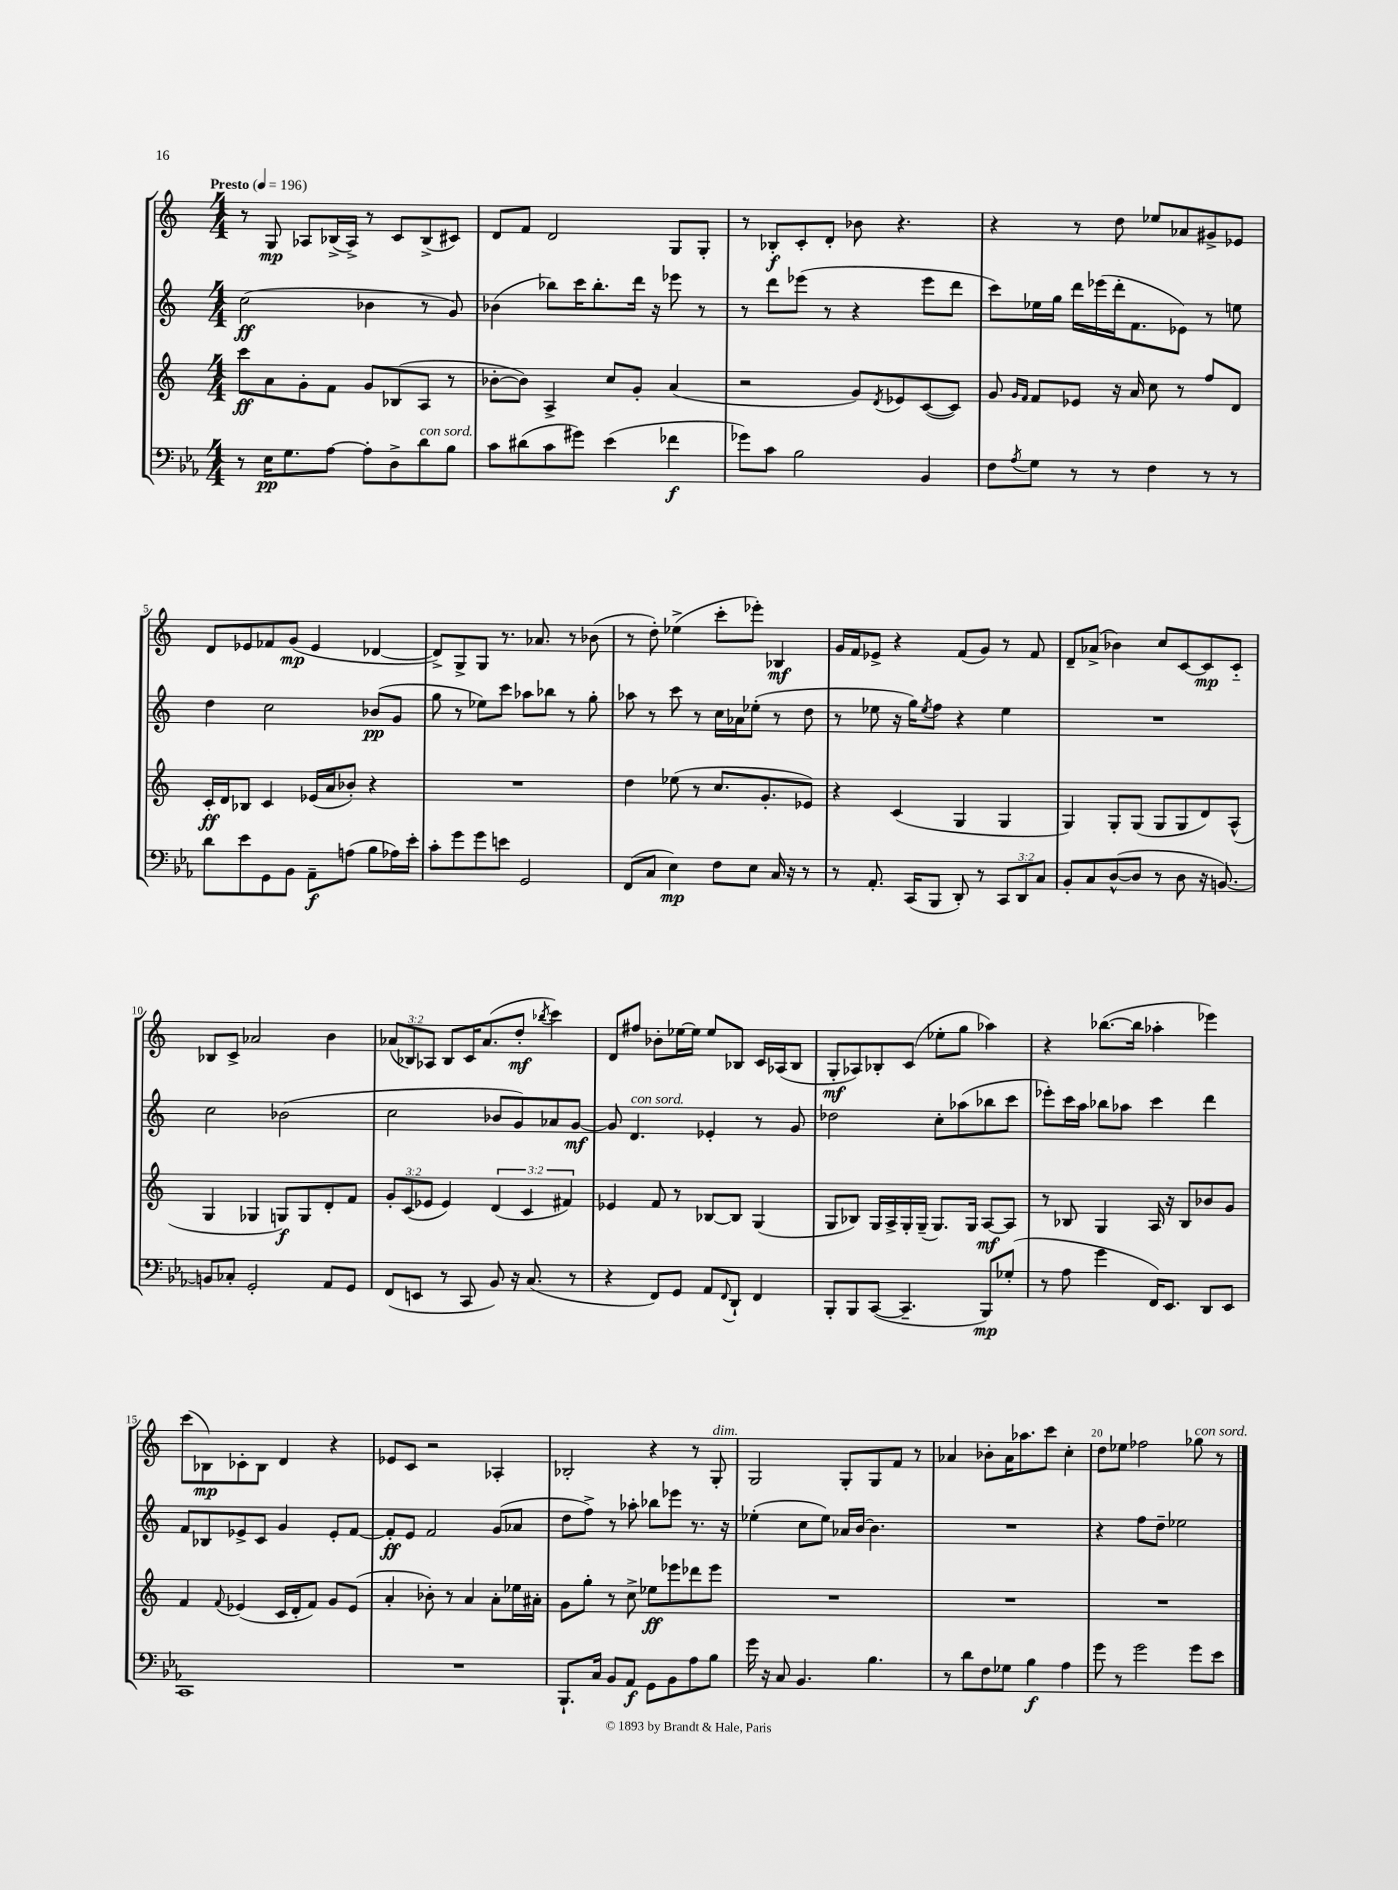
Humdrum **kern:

**kern	**kern	**kern	**kern
*staff4	*staff3	*staff2	*staff1
*clefF4	*clefG2	*clefG2	*clefG2
*k[b-e-a-]	*k[]	*k[]	*k[]
*M4/4	*M4/4	*M4/4	*M4/4
*MM196	*MM196	*MM196	*MM196
8r	8ccc	(2cc	8r
16E-	8a	.	8G
8.G	.	.	.
.	8g'	.	8A-
[8A-	8f	.	(16B-^
.	.	.	16A-^)
8A-']	8g	4b-	8r
8D^	(8B-	.	8c
8d	8A	8r	(8B-^
8B-	8r	8g)	8c#)
=	=	=	=
8c	[8b-'	(4b-	8d
(8d#	8b-])	.	8f
8c	4A^	8bb-)	2d
8g#)	.	16ccc	.
.	.	8.bb-'	.
(4e-	8cc	.	.
.	8g'	16ddd	.
.	.	16r	.
4f-	(4a	8eee-	8G
.	.	8r	8G'
=	=	=	=
8g-)	2r	8r	8r
8c	.	8ddd	8B-'
2B-	.	(8eee-	8c'
.	.	8r	8d'
.	8g)	4r	8b-
.	8qd	.	.
.	8e-	.	4.r
4BB-	([8c	8eee-	.
.	8c])	8ddd	.
=	=	=	=
8F	8g	8ccc)	4r
.	16qqg	.	.
8qA-	16qqf	.	.
8G	8f	16ee-	.
.	.	16gg	.
8r	8e-	16ddd	8r
.	.	(16eee-	.
8r	16r	16ddd'	8dd
.	16a	8.f	.
4F	8cc	.	8ee-
.	8r	8e-)	8a-
8r	8ff	8r	8g#^
8r	8d	8ee	8e-
=	=	=	=
8d	16c'	4dd	8d
.	16d	.	.
8e-	8B-	.	8e-
8GG	4c	2cc	8f-
8BB-	.	.	(8g
8AA-~	(16e-	.	4e-
.	16a	.	.
(8A	8b-')	.	.
8B-	4r	(8b-	[4d-
16A-)	.	8g	.
16e-'	.	.	.
=	=	=	=
8c'	1r	8gg	8d-^])
8g	.	8r	8G^
8g	.	8ee-)	8G
8e	.	8ccc	8.r
2GG	.	8aa-	.
.	.	.	8.a-
.	.	8bb-	.
.	.	8r	8r
.	.	8gg'	(8b-
=	=	=	=
(8FF	4dd	8aa-	8r
8C	.	8r	8dd')
4E-)	(8ee-	8ccc	(4ee-^
.	8r	8r	.
8F	8.cc	16cc	8ccc'
.	.	16a-	.
8E-	.	(8ee-'	8eee-')
.	8.g'	.	.
16C	.	8r	4B-
16r	.	.	.
8r	8e-)	8dd	.
=	=	=	=
8r	4r	8r	16g
.	.	.	16f
8.AA-'	.	8ee-	8e-^
.	(4c	16r	4r
(16CC	.	16gg)	.
.	.	8qee-	.
8BBB-	.	8ff	.
8DD')	4G	4r	(8f
8r	.	.	8g)
12CC	4G	4ee-	8r
12DD	.	.	.
.	.	.	8f
12C	.	.	.
=	=	=	=
8BB-'	4G)	1r	8d~
8C	.	.	(8a-^
([8D^^	8G'	.	4b-)
8D]	(8G	.	.
8r	8G	.	8cc
8D	8G	.	[8c
16r	8d)	.	8c]
[8.BB)	.	.	.
.	(8A^^	.	8c'~
=	=	=	=
8BB]	4G	2cc	8B-
8C-'	.	.	8c^
2GG'	4G-	.	2a-
.	8G)	(2b-	.
.	8G	.	.
8AA-	8d'	.	4b
8GG	8f	.	.
=	=	=	=
(8FF	12g'	2cc	(12a-
.	(12c	.	12B-)
8EE	.	.	.
.	12e-	.	12A-
8r	4e-)	.	8B-
8CC	.	.	16c
.	.	.	(8.a-
8BB-)	(6d	8b-	.
16r	.	8g)	8dd'
.	6c	.	.
(8.C	.	.	.
.	.	.	8qbb-
.	.	8a-	4ccc)
.	6f#)	.	.
8r	.	[8g	.
=	=	=	=
4r	4e-	8g]	8d
.	.	4.d	8ff#
8FF)	8f	.	8b-'
8GG	8r	.	[16ee-
.	.	.	16ee-]
8AA-	[8B-	4e-'	8ee-
8qqFF	.	.	.
8DD`	8B-]	.	8B-
4FF	(4G	8r	16c
.	.	.	(16A-
.	.	8g	8B-
=	=	=	=
8BBB-'	8G	2dd-	8G'
8BBB-	8B-)	.	8A-)
([8CC	16G	.	8B-'
.	16A^	.	.
4.CC~]	16G'	.	(8c
.	(16G~	.	.
.	8.G)	8cc'	8ee-'
.	.	(8aa-	8gg
.	16G	.	.
8BBB-)	[8A	8bb-	4aa-)
(8G-'	8A]	8ccc	.
=	=	=	=
8r	8r	8eee-')	4r
8A-	8B-	16ccc	.
.	.	16aa	.
4g	4G	8bb-	([8.bb-
.	.	8aa-	.
.	.	.	16bb-]
16FF)	16A	4ccc	4aa-'
8.EE-	16r	.	.
.	8B-	.	.
8DD	8b-	4ddd	4eee-)
8EE-	8g	.	.
=	=	=	=
1CC	4f	8f	(8ccc
.	.	8B-	8B-)
.	8qqf	.	.
.	(4e-	8e-^	8c-'
.	.	8c	8B-
.	16c	4g	4d
.	16d'	.	.
.	8f)	.	.
.	8g	8e-'	4r
.	(8e-	[8f	.
=	=	=	=
1r	4a'	8f']	8e-
.	.	8e	8c
.	8b-')	2f	2r
.	8r	.	.
.	4a	.	.
.	8a'	(8g	4A-'
.	16ee-	8a-	.
.	16a#'	.	.
=	=	=	=
8.BBB-`	8g	8dd	2B-'
.	8gg'	8ff^)	.
16C	.	.	.
8BB-	8r	8r	.
8AA-	8cc^	8aa-'	.
8GG	8ee-	8bb-	4r
8BB-	8eee-	8eee-	.
8A-	8ddd-	8.r	8r
8B-	8eee-	.	8G'
.	.	16r	.
=	=	=	=
16g	1r	(4ee-'	2G
16r	.	.	.
8C	.	.	.
4.BB-	.	8cc	.
.	.	8ee-)	.
.	.	16a-	8G'
.	.	[16b	.
4.B-	.	4.b]	8G
.	.	.	8f
.	.	.	8r
=	=	=	=
8r	1r	1r	4a-
8d	.	.	.
8F	.	.	8b-'
8G-	.	.	16a-
.	.	.	8.aa-
4B-	.	.	.
.	.	.	8ccc
4A-	.	.	4cc'
=	=	=	=
8g	1r	4r	8dd
8r	.	.	8ee-
2g	.	8ff	2ff-
.	.	8dd~	.
.	.	2ee-	.
8g	.	.	8gg-
8e-	.	.	8r
==	==	==	==
*-	*-	*-	*-
